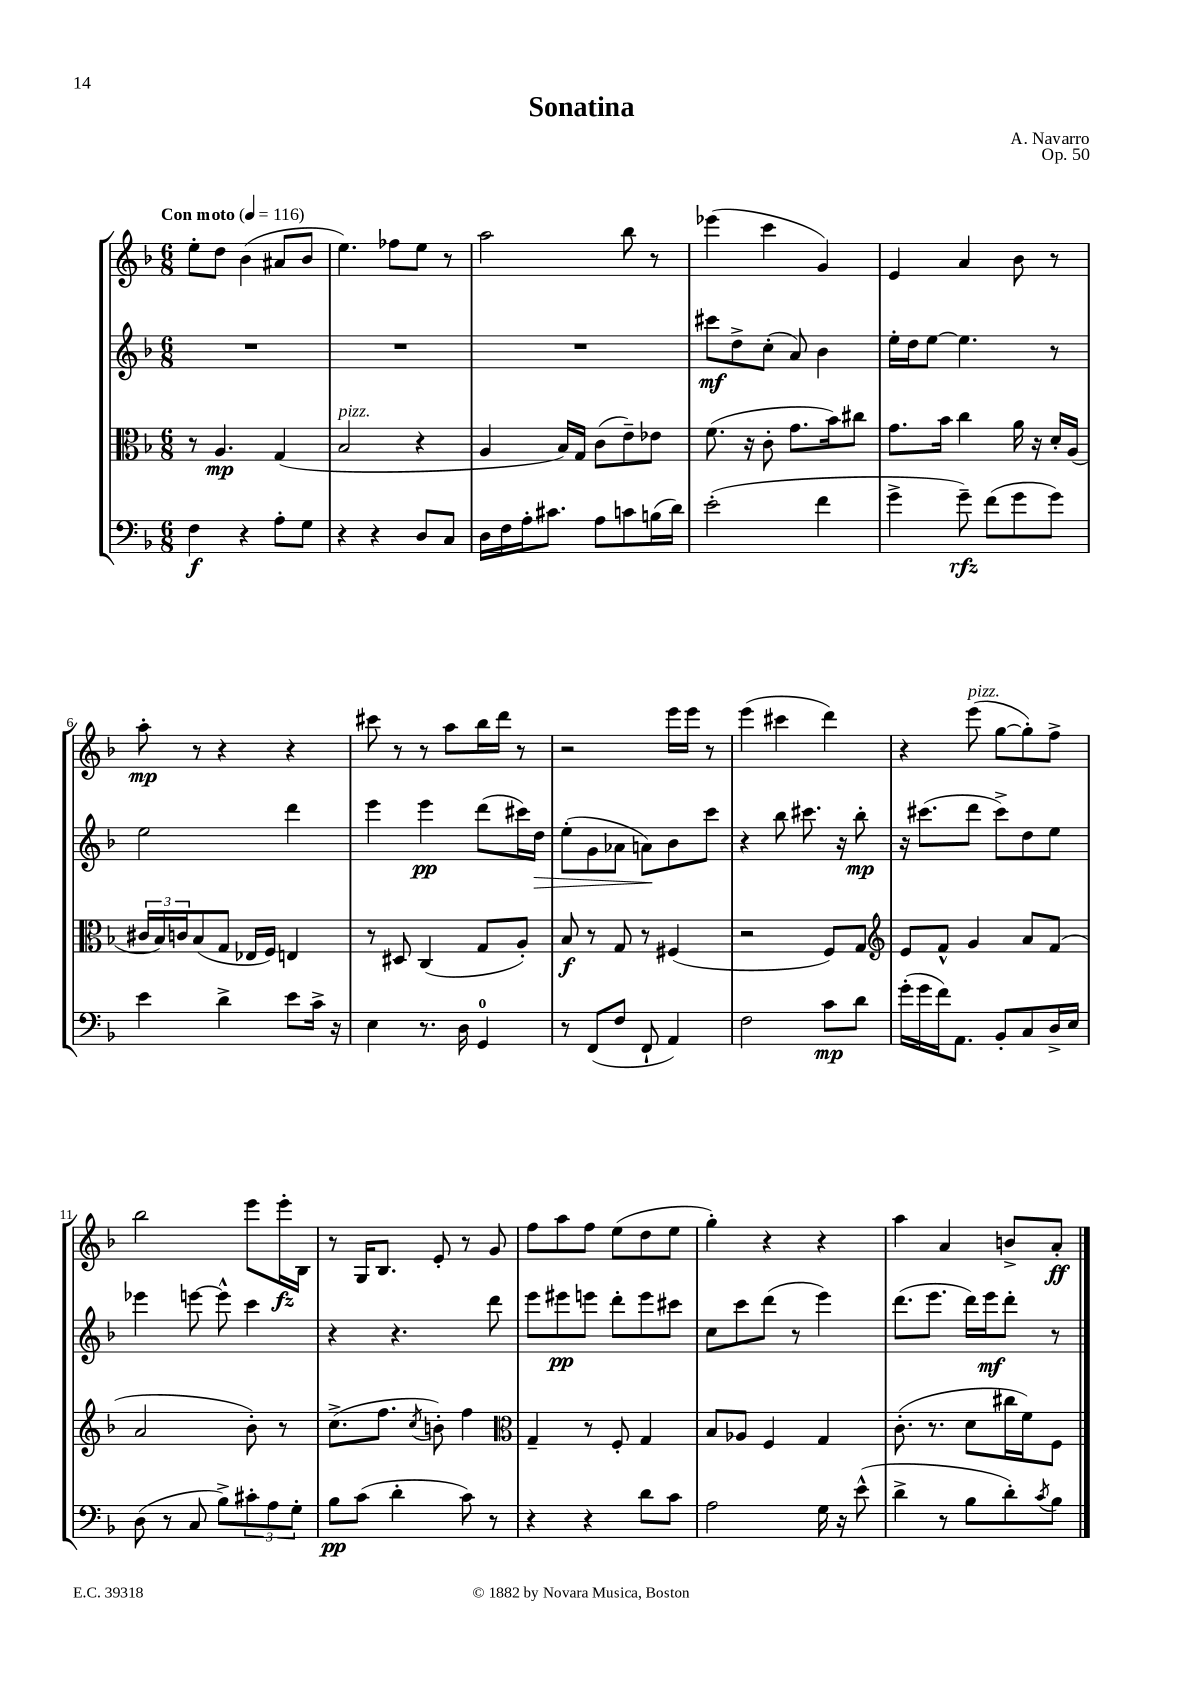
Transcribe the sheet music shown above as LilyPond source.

\header { title = "Sonatina" composer = "A. Navarro" opus = "Op. 50" }
<<
\new StaffGroup <<
\new Staff = "s0" {
    \clef treble \key f \major \numericTimeSignature \time 6/8 \tempo "Con moto" 4 = 116
    e''8-. d''8 bes'4( ais'8 bes'8 |
    e''4.) fes''8 e''8 r8 |
    a''2 bes''8 r8 |
    ees'''4( c'''4 g'4) |
    e'4 a'4 bes'8 r8 |
    a''8-.\mp r8 r4 r4 |
    cis'''8 r8 r8 a''8 bes''16 d'''16 r8 |
    r2 e'''16 e'''16 r8 |
    e'''4( cis'''4 d'''4) |
    r4 e'''8^\markup { \italic "pizz." }( g''8~ g''8-.) f''8-> |
    bes''2 e'''8 e'''16-.\fz bes16 |
    r8 g16 bes8. e'8-. r8 g'8 |
    f''8 a''8 f''8 e''8( d''8 e''8 |
    g''4-.) r4 r4 |
    a''4 a'4 b'8-> a'8-.\ff \bar "|." |
}
\new Staff = "s1" {
    \clef treble \key f \major \numericTimeSignature \time 6/8
    R2. |
    R2. |
    R2. |
    cis'''8\mf d''8-> c''8-.( a'8) bes'4 |
    e''16-. d''16 e''8~ e''4. r8 |
    e''2 d'''4 |
    e'''4 e'''4\pp d'''8( cis'''16) d''16\> |
    e''8-.( g'8 aes'8 a'8\!) bes'8 c'''8 |
    r4 bes''8 cis'''8. r16 bes''8-.\mp |
    r16 cis'''8.( d'''8 cis'''8->) d''8 e''8 |
    ees'''4 e'''8~ e'''8-^ c'''4 |
    r4 r4. d'''8 |
    e'''8 eis'''8\pp e'''8 d'''8-. e'''8 cis'''8 |
    c''8 c'''8 d'''8( r8 e'''4) |
    d'''8.( e'''8. d'''16) e'''16\mf d'''8-. r8 \bar "|." |
}
\new Staff = "s2" {
    \clef alto \key f \major \numericTimeSignature \time 6/8
    r8 a4.\mp g4( |
    bes2^\markup { \italic "pizz." } r4 |
    a4 bes16) g16 c'8( e'8--) ees'8 |
    f'8.( r16 c'8-. g'8. bes'16) cis''8 |
    g'8. bes'16 c''4 a'16 r16 d'16-. a16( |
    \tuplet 3/2 { cis'16 bes16) c'16 } bes8( g8 ees16 f16) e4 |
    r8 dis8 c4( g8 a8-.) |
    bes8\f r8 g8 r8 fis4( |
    r2 f8) g8 |
    \clef treble e'8 f'8-^ g'4 a'8 f'8( |
    a'2 bes'8-.) r8 |
    c''8.->( f''8. \acciaccatura { c''8 } b'8-.) f''4 |
    \clef alto g4-- r8 f8-. g4 |
    bes8 aes8 f4 g4 |
    c'8.-.( r8. d'8 cis''16 f'16) f8 \bar "|." |
}
\new Staff = "s3" {
    \clef bass \key f \major \numericTimeSignature \time 6/8
    f4\f r4 a8-. g8 |
    r4 r4 d8 c8 |
    d16 f16 a16-. cis'8. a8 c'8 b16( d'16) |
    e'2-.( f'4 |
    g'4-> g'8--\rfz) f'8( g'8 g'8) |
    e'4 d'4-> e'8 c'16-> r16 |
    e4 r8. d16 g,4-0 |
    r8 f,8( f8 f,8-! a,4) |
    f2 c'8\mp d'8 |
    g'16-.( g'16 f'16) a,8. bes,8-. c8 d16-> e16 |
    d8( r8 c8 bes8->) \tuplet 3/2 { cis'8-. a8 g8-. } |
    bes8\pp c'8( d'4-. c'8) r8 |
    r4 r4 d'8 c'8 |
    a2 g16 r16 e'8-^( |
    d'4-> r8 bes8 d'8-.) \acciaccatura { c'8 } bes8 \bar "|." |
}
>>
>>
